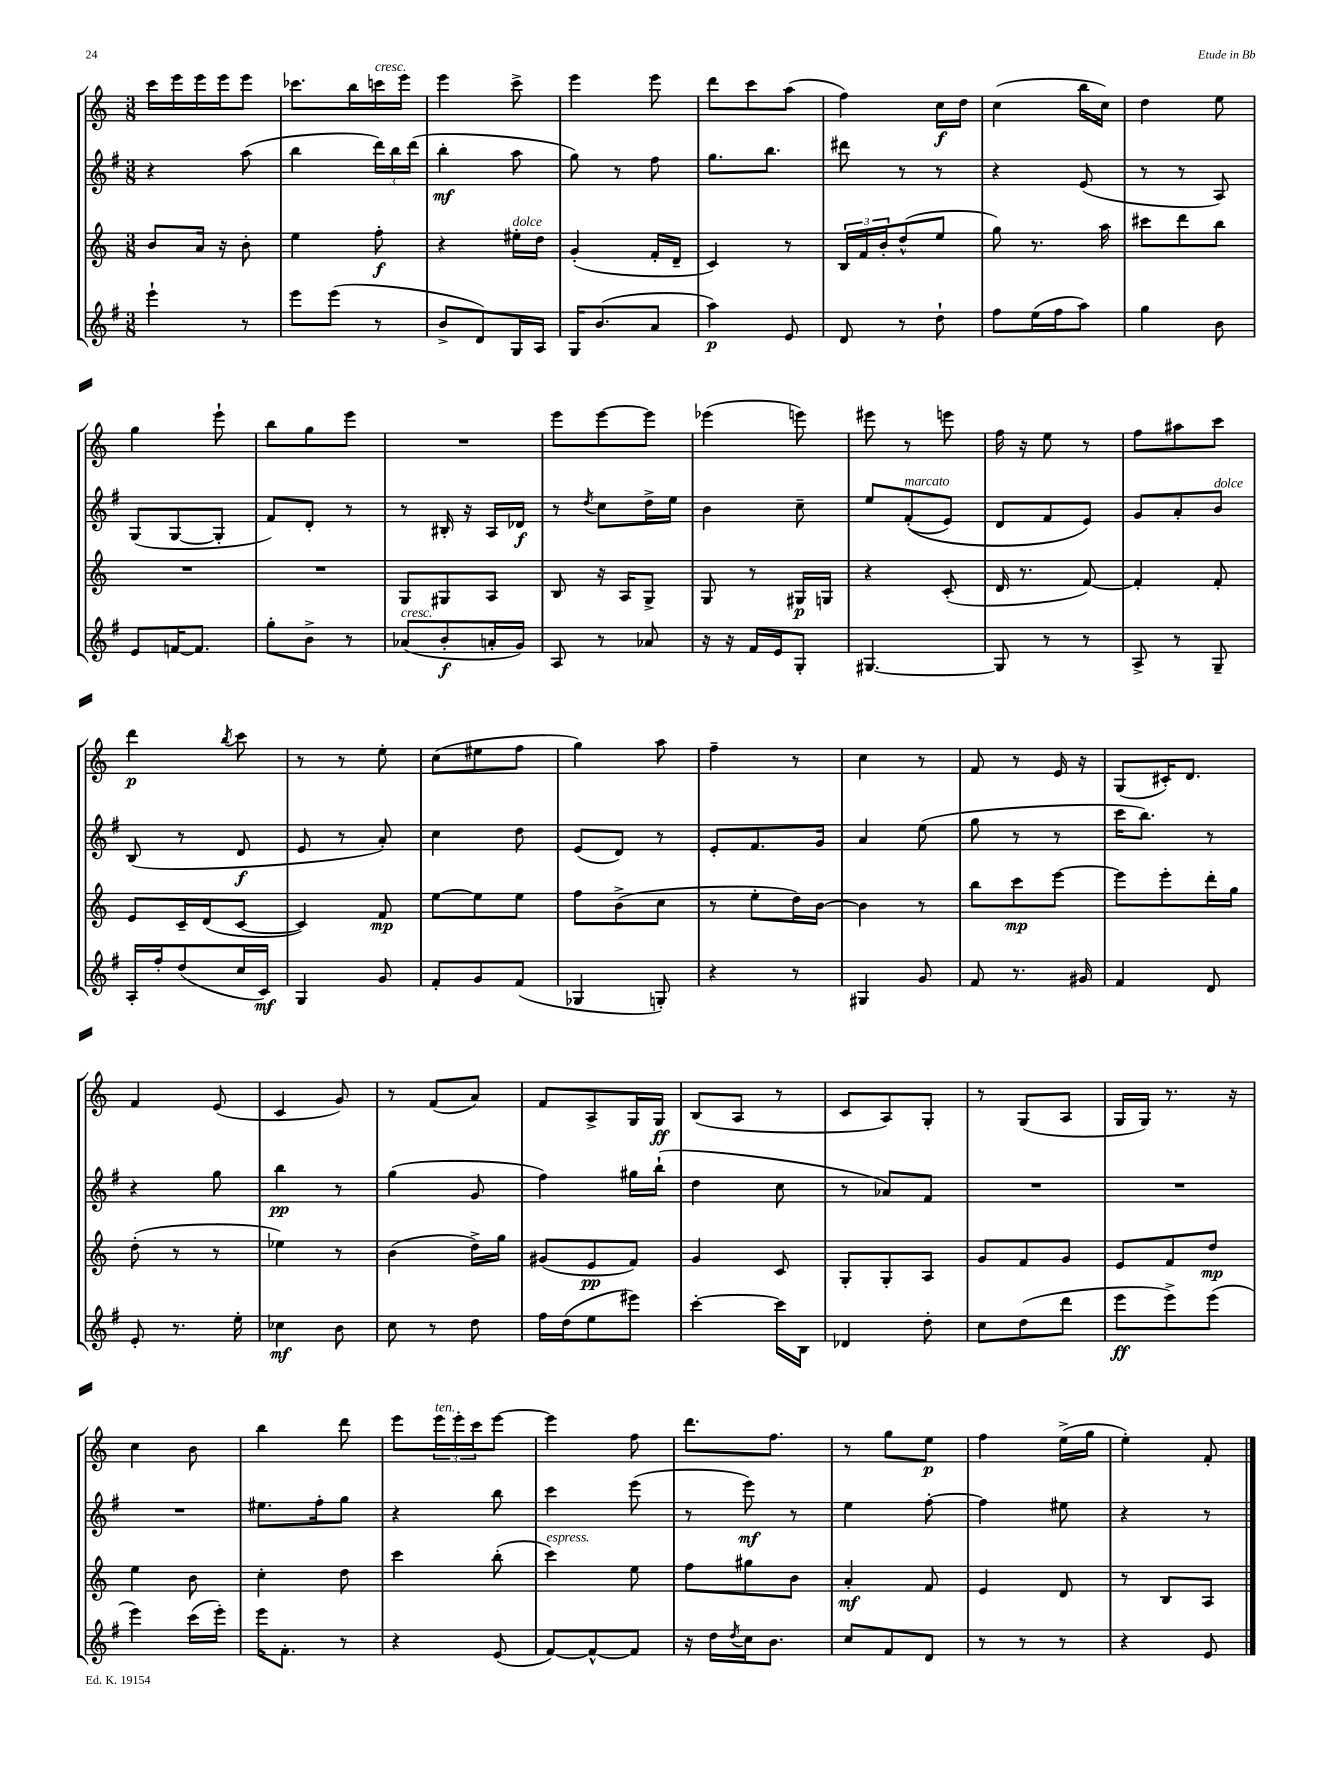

**kern	**dynam	**kern	**dynam	**kern	**dynam	**kern	**dynam
*part4	*part4	*part3	*part3	*part2	*part2	*part1	*part1
*staff4	*staff4	*staff3	*staff3	*staff2	*staff2	*staff1	*staff1
*clefG2	*	*clefG2	*	*clefG2	*	*clefG2	*
*k[f#]	*	*k[]	*	*k[f#]	*	*k[]	*
*M3/8	*	*M3/8	*	*M3/8	*	*M3/8	*
=4	=4	=4	=4	=4	=4	=4	=4
4eee`\	.	8b/L	.	4r	.	16ccc\LL	.
.	.	.	.	.	.	16eee\	.
.	.	16a/Jk	.	.	.	16eee\	.
.	.	16r	.	.	.	16eee\J	.
8r	.	8b'\	.	(8aa\	.	8eee\J	.
=5	=5	=5	=5	=5	=5	=5	=5
8eee\L	.	4ee\	.	4bb\	.	8.ccc-X\L	.
(8eee\J	.	.	.	.	.	.	.
.	.	.	.	.	.	16bb\L	.
!	!	!	!	!	!	!LO:TX:a:i:t=cresc.	!
8r	.	8ff'\	f	24ddd\LL)	.	16cccn\	.
.	.	.	.	24bb\	.	.	.
.	.	.	.	.	.	16eee\JJ	.
.	.	.	.	(24ddd\JJ	.	.	.
=6	=6	=6	=6	=6	=6	=6	=6
8b^/L	.	4r	.	4bb'\	mf	4eee\	.
8d/)	.	.	.	.	.	.	.
!	!	!LO:TX:a:i:t=dolce	!	!	!	!	!
16G/L	.	16ee#X'\LL	.	8aa\	.	8ccc^\	.
16A/JJ	.	16dd\JJ	.	.	.	.	.
=7	=7	=7	=7	=7	=7	=7	=7
16G/KL	.	(4g'/	.	8gg\)	.	4eee\	.
(8.b/	.	.	.	.	.	.	.
.	.	.	.	8r	.	.	.
8a/J	.	16f'/LL	.	8ff#\	.	8eee\	.
.	.	16d~/JJ	.	.	.	.	.
=8	=8	=8	=8	=8	=8	=8	=8
4aa\)	p	4c/)	.	8.gg\L	.	8ddd\L	.
.	.	.	.	.	.	8ccc\	.
.	.	.	.	8.bb\J	.	.	.
8e/	.	8r	.	.	.	(8aa\J	.
=9	=9	=9	=9	=9	=9	=9	=9
8d/	.	24B/LL	.	8ddd#X\	.	4ff\)	.
.	.	24f/	.	.	.	.	.
.	.	24b'/J	.	.	.	.	.
8r	.	(8dd^^/	.	8r	.	.	.
8dd`\	.	8ee/J	.	8r	.	16cc\LL	f
.	.	.	.	.	.	16dd\JJ	.
=10	=10	=10	=10	=10	=10	=10	=10
8ff#\L	.	8gg\)	.	4r	.	(4cc\	.
(16ee\L	.	8.r	.	.	.	.	.
16ff#\J	.	.	.	.	.	.	.
8aa\J)	.	.	.	(8e/	.	16bb\LL	.
.	.	16aa\	.	.	.	16cc\JJ)	.
=11	=11	=11	=11	=11	=11	=11	=11
4gg\	.	8ccc#X\L	.	8r	.	4dd\	.
.	.	8ddd\	.	8r	.	.	.
8b\	.	8bb\J	.	8A/)	.	8ee\	.
!!LO:LB:g=z
=12	=12	=12	=12	=12	=12	=12	=12
8e/L	.	4.r	.	(8G/L	.	4gg\	.
[16fn/K	.	.	.	[8G/	.	.	.
8.f/J]	.	.	.	.	.	.	.
.	.	.	.	8G'/J]	.	8eee`\	.
=13	=13	=13	=13	=13	=13	=13	=13
8gg'\L	.	4.r	.	8f#/L)	.	8bb\L	.
8b^\J	.	.	.	8d'/J	.	8gg\	.
8r	.	.	.	8r	.	8eee\J	.
=14	=14	=14	=14	=14	=14	=14	=14
!LO:TX:a:i:t=cresc.	!	!	!	!	!	!	!
(8a-X/L	.	8G/L	.	8r	.	4.r	.
8b'/	f	8G#X/	.	16B#X'/	.	.	.
.	.	.	.	16r	.	.	.
16an'/L	.	8A/J	.	16A/LL	.	.	.
16g/JJ)	.	.	.	16d-X/JJ	f	.	.
=15	=15	=15	=15	=15	=15	=15	=15
8A/	.	8B/	.	8r	.	8eee\L	.
.	.	.	.	8qdd/	.	.	.
8r	.	16r	.	8cc\L	.	[8eee\	.
.	.	16A/KL	.	.	.	.	.
8a-X/	.	8G^/J	.	16dd^\L	.	8eee\J]	.
.	.	.	.	16ee\JJ	.	.	.
=16	=16	=16	=16	=16	=16	=16	=16
16r	.	8G/	.	4b\	.	(4eee-X\	.
16r	.	.	.	.	.	.	.
16f#/LL	.	8r	.	.	.	.	.
16e/J	.	.	.	.	.	.	.
8G'/J	.	16G#X/LL	p	8cc~\	.	8eeen\)	.
.	.	16Gn/JJ	.	.	.	.	.
=17	=17	=17	=17	=17	=17	=17	=17
[4.G#X/	.	4r	.	8ee/L	.	8eee#X\	.
!	!	!	!	!LO:TX:a:i:t=marcato	!	!	!
.	.	.	.	((8f#'/	.	8r	.
.	.	(8c'/	.	8e/J)	.	8eeen\	.
=18	=18	=18	=18	=18	=18	=18	=18
8G#/]	.	16d/	.	8d/L	.	16ff\	.
.	.	8.r	.	.	.	16r	.
8r	.	.	.	8f#/	.	8ee\	.
8r	.	[8f/)	.	8e/J)	.	8r	.
=19	=19	=19	=19	=19	=19	=19	=19
8A^/	.	4f'/]	.	8g/L	.	8ff\L	.
8r	.	.	.	8a'/	.	8aa#X\	.
!	!	!	!	!LO:TX:a:i:t=dolce	!	!	!
8G~/	.	8f'/	.	8b/J	.	8ccc\J	.
!!LO:LB:g=z
=20	=20	=20	=20	=20	=20	=20	=20
16A'/LL	.	8e/L	.	(8B/	.	4ddd\	p
16ff#'/J	.	.	.	.	.	.	.
(8dd/	.	16c~/L	.	8r	.	.	.
.	.	(16d/J	.	.	.	.	.
.	.	.	.	.	.	8qbb/	.
16cc/L	.	[8c/J	.	8d/	f	8ccc\	.
16c/JJ)	mf	.	.	.	.	.	.
=21	=21	=21	=21	=21	=21	=21	=21
4G/	.	4c/])	.	8e/	.	8r	.
.	.	.	.	8r	.	8r	.
8g/	.	8f/	mp	8a'/)	.	8ee'\	.
=22	=22	=22	=22	=22	=22	=22	=22
8f#'/L	.	[8ee\L	.	4cc\	.	(8cc\L	.
8g/	.	8ee\]	.	.	.	8ee#X\	.
(8f#/J	.	8ee\J	.	8dd\	.	8ff\J	.
=23	=23	=23	=23	=23	=23	=23	=23
4G-X/	.	8ff\L	.	(8e/L	.	4gg\)	.
.	.	(8b^\	.	8d/J)	.	.	.
8Gn'/)	.	8cc\J	.	8r	.	8aa\	.
=24	=24	=24	=24	=24	=24	=24	=24
4r	.	8r	.	8e'/L	.	4ff~\	.
.	.	8ee'\L	.	8.f#/	.	.	.
8r	.	16dd\L)	.	.	.	8r	.
.	.	[16b\JJ	.	16g/Jk	.	.	.
=25	=25	=25	=25	=25	=25	=25	=25
4G#X/	.	4b\]	.	4a/	.	4cc\	.
8g/	.	8r	.	(8ee\	.	8r	.
=26	=26	=26	=26	=26	=26	=26	=26
8f#/	.	8bb\L	.	8gg\	.	8f/	.
8.r	.	8ccc\	mp	8r	.	8r	.
.	.	[8eee\J	.	8r	.	16e/	.
16g#X/	.	.	.	.	.	16r	.
=27	=27	=27	=27	=27	=27	=27	=27
4f#/	.	8eee\L]	.	16ccc\KL	.	(8G/L	.
.	.	.	.	8.bb\J)	.	.	.
.	.	8eee'\	.	.	.	16c#X'/K)	.
.	.	.	.	.	.	8.d/J	.
8d/	.	16ddd'\L	.	8r	.	.	.
.	.	16gg\JJ	.	.	.	.	.
!!LO:LB:g=z
=28	=28	=28	=28	=28	=28	=28	=28
8e'/	.	(8dd'\	.	4r	.	4f/	.
8.r	.	8r	.	.	.	.	.
.	.	8r	.	8gg\	.	(8e/	.
16ee'\	.	.	.	.	.	.	.
=29	=29	=29	=29	=29	=29	=29	=29
4cc-X\	mf	4ee-X\)	.	4bb\	pp	4c/	.
8b\	.	8r	.	8r	.	8g/)	.
=30	=30	=30	=30	=30	=30	=30	=30
8cc\	.	(4b\	.	(4gg\	.	8r	.
8r	.	.	.	.	.	(8f/L	.
8dd\	.	16dd^\LL)	.	8g/	.	8a/J)	.
.	.	16gg\JJ	.	.	.	.	.
=31	=31	=31	=31	=31	=31	=31	=31
16ff#\LL	.	(8g#X/L	.	4ff#\)	.	8f/L	.
(16dd\J	.	.	.	.	.	.	.
8ee\	.	8e/	pp	.	.	8A^/	.
8eee#X\J)	.	8f/J)	.	16gg#X\LL	.	16G/L	.
.	.	.	.	(16bb`\JJ	.	16G/JJ	ff
=32	=32	=32	=32	=32	=32	=32	=32
[4ccc'\	.	4g/	.	4dd\	.	(8B/L	.
.	.	.	.	.	.	8A/J	.
16ccc\LL]	.	8c/	.	8cc\	.	8r	.
16B\JJ	.	.	.	.	.	.	.
=33	=33	=33	=33	=33	=33	=33	=33
4d-X/	.	8G'/L	.	8r	.	8c/L	.
.	.	8G'/	.	8a-X/L)	.	8A/)	.
8dd'\	.	8A/J	.	8f#/J	.	8G'/J	.
=34	=34	=34	=34	=34	=34	=34	=34
8cc\L	.	8g/L	.	4.r	.	8r	.
(8dd\	.	8f/	.	.	.	(8G/L	.
8ddd\J	.	8g/J	.	.	.	8A/J	.
=35	=35	=35	=35	=35	=35	=35	=35
8eee\L	ff	8e/L	.	4.r	.	16G/LL	.
.	.	.	.	.	.	16G/JJ)	.
8eee^\)	.	8f/	.	.	.	8.r	.
(8eee\J	.	8dd/J	mp	.	.	.	.
.	.	.	.	.	.	16r	.
!!LO:LB:g=z
=36	=36	=36	=36	=36	=36	=36	=36
4eee\)	.	4ee\	.	4.r	.	4cc\	.
(16ccc\LL	.	8b\	.	.	.	8b\	.
16eee'\JJ)	.	.	.	.	.	.	.
=37	=37	=37	=37	=37	=37	=37	=37
16eee\KL	.	4cc'\	.	8.ee#X\L	.	4bb\	.
8.f#'\J	.	.	.	.	.	.	.
.	.	.	.	16ff#'\k	.	.	.
8r	.	8dd\	.	8gg\J	.	8ddd\	.
=38	=38	=38	=38	=38	=38	=38	=38
4r	.	4ccc\	.	4r	.	8eee\L	.
!	!	!	!	!	!	!LO:TX:a:i:t=ten.	!
.	.	.	.	.	.	24eee\L	.
.	.	.	.	.	.	24eee'\	.
.	.	.	.	.	.	24ccc\J	.
(8e/	.	(8bb'\	.	8bb\	.	[8eee\J	.
=39	=39	=39	=39	=39	=39	=39	=39
!	!	!LO:TX:a:i:t=espress.	!	!	!	!	!
[8f#/L)	.	4ccc\)	.	4ccc\	.	4eee\]	.
8f#^^/_	.	.	.	.	.	.	.
8f#/J]	.	8ee\	.	(8eee\	.	8ff\	.
=40	=40	=40	=40	=40	=40	=40	=40
16r	.	8ff\L	.	8r	.	8.ddd\L	.
16dd\LL	.	.	.	.	.	.	.
8qdd/	.	.	.	.	.	.	.
16cc\J	.	8gg#X\	.	8eee\)	mf	.	.
8.b\J	.	.	.	.	.	8.ff\J	.
.	.	8b\J	.	8r	.	.	.
=41	=41	=41	=41	=41	=41	=41	=41
8cc/L	.	4a'/	mf	4ee\	.	8r	.
8f#/	.	.	.	.	.	8gg\L	.
8d/J	.	8f/	.	[8ff#'\	.	8ee\J	p
=42	=42	=42	=42	=42	=42	=42	=42
8r	.	4e/	.	4ff#\]	.	4ff\	.
8r	.	.	.	.	.	.	.
8r	.	8d/	.	8ee#X\	.	(16ee^\LL	.
.	.	.	.	.	.	16gg\JJ	.
=43	=43	=43	=43	=43	=43	=43	=43
4r	.	8r	.	4r	.	4ee'\)	.
.	.	8B/L	.	.	.	.	.
8e/	.	8A/J	.	8r	.	8f'/	.
==	==	==	==	==	==	==	==
*-	*-	*-	*-	*-	*-	*-	*-
